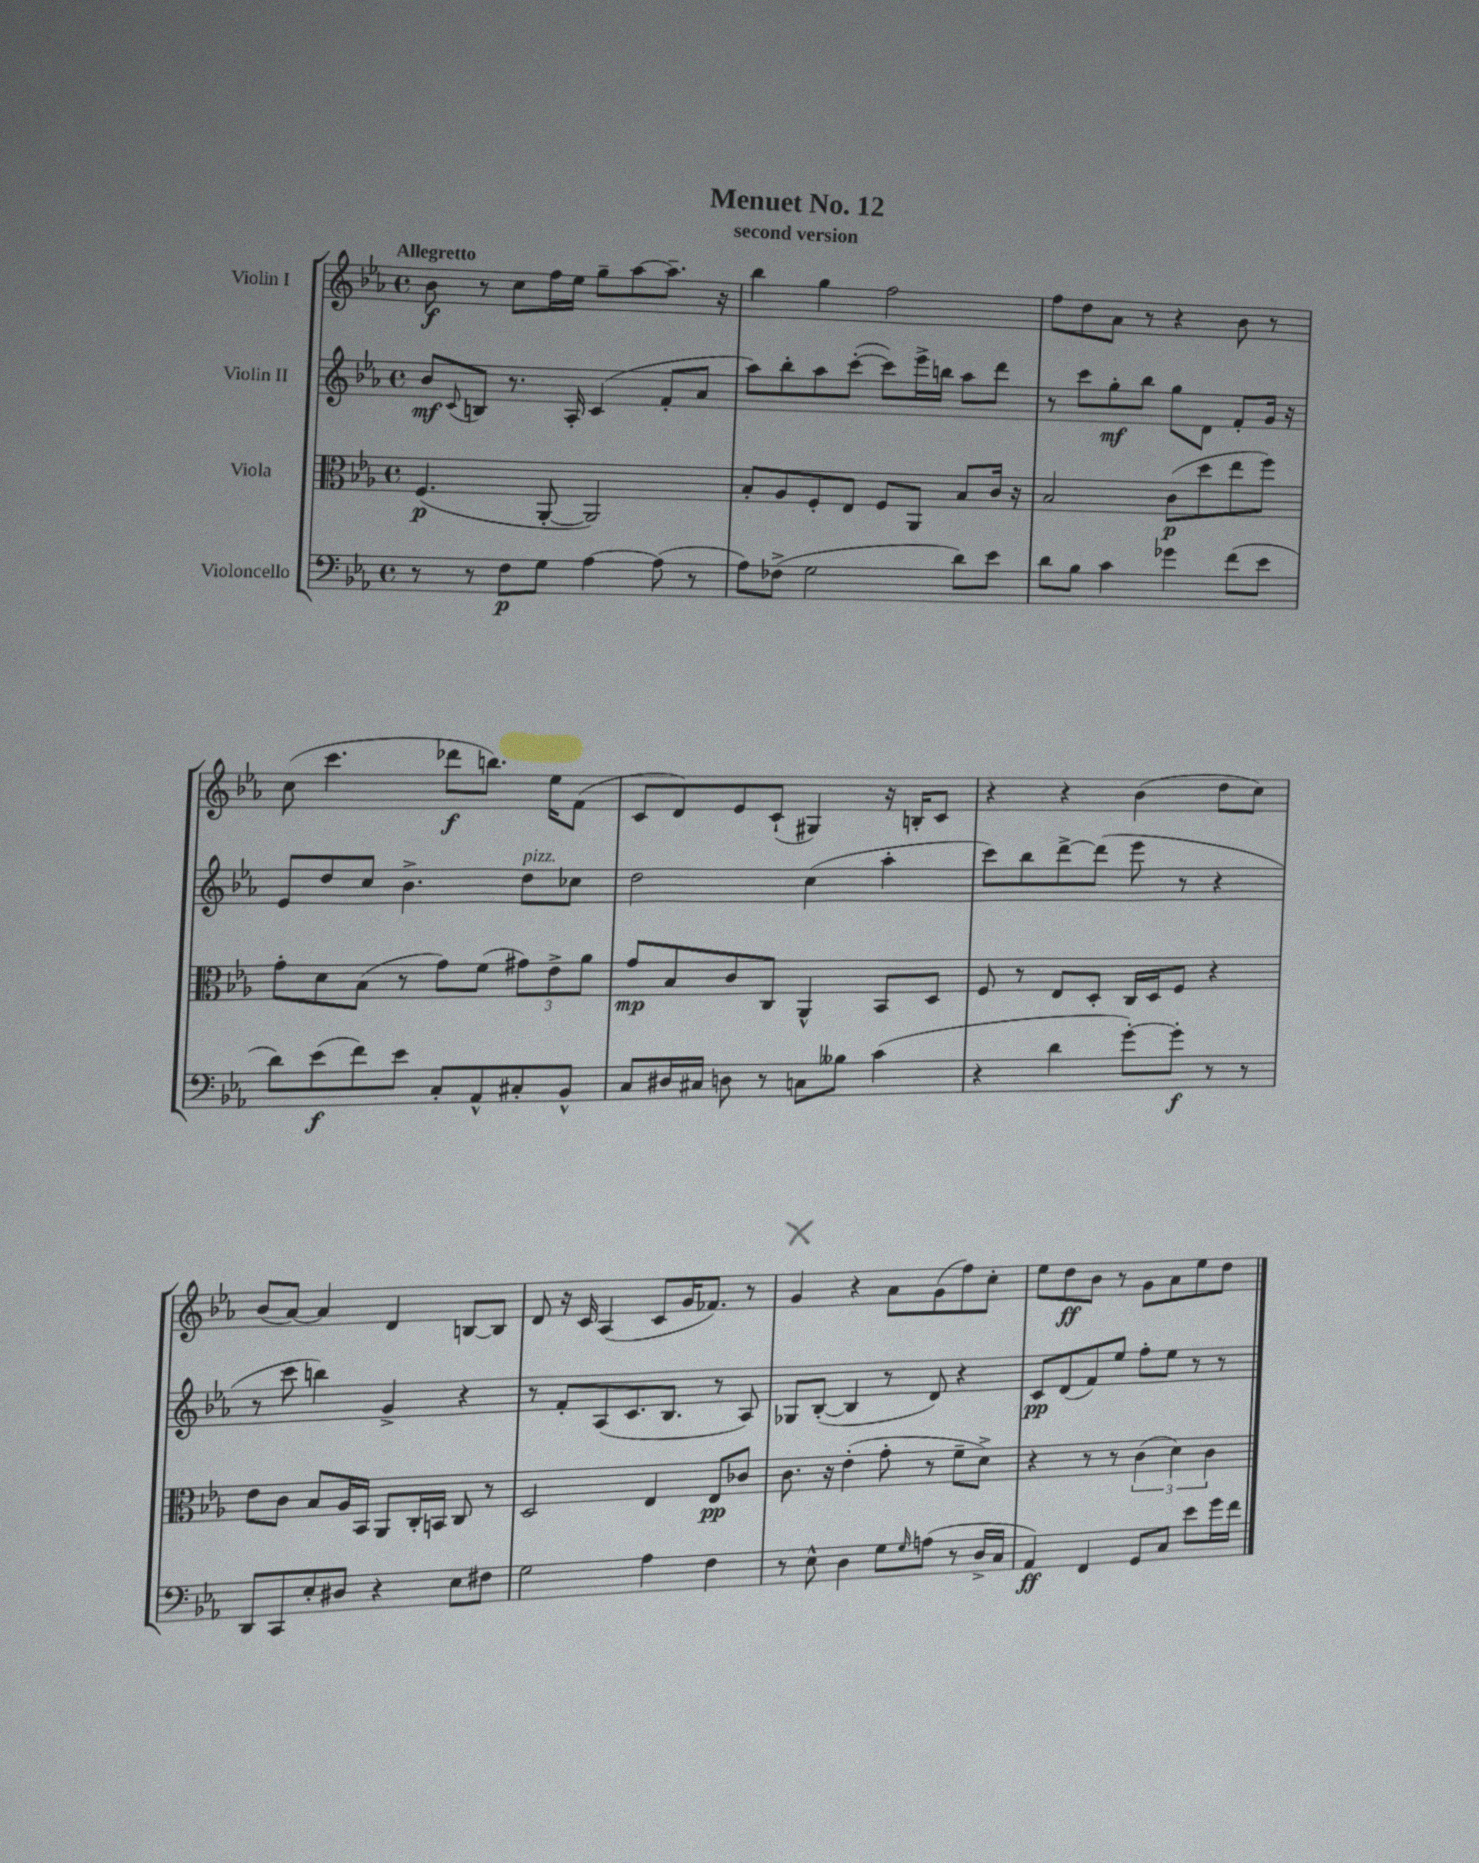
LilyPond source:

\header { title = "Menuet No. 12" subtitle = "second version" }
<<
\new StaffGroup <<
\new Staff = "s0" \with { instrumentName = "Violin I" } {
    \clef treble \key ees \major \defaultTimeSignature \time 4/4 \tempo "Allegretto"
    bes'8\f r8 c''8 f''16 ees''16 g''8-- aes''8~ aes''8.-- r16 |
    bes''4 g''4 f''2 |
    f''8 d''8 aes'8 r8 r4 bes'8 r8 |
    c''8( c'''4. des'''8\f b''8.) ees''16 f'8( |
    c'8 d'8) ees'8 c'8-!( gis4) r16 b16-. c'8 |
    r4 r4 bes'4( d''8 c''8) |
    bes'8( aes'8~) aes'4 d'4 b8~ b8 |
    d'8 r16 c'16 aes4( c'8 g'16 fes'8.) r8 |
    g'4 r4 aes'8 g'8( f''8) c''8-. |
    ees''8 d''8\ff bes'8 r8 g'8 aes'8 ees''8 d''8 \bar "|." |
}
\new Staff = "s1" \with { instrumentName = "Violin II" } {
    \clef treble \key ees \major \defaultTimeSignature \time 4/4
    bes'8\mf \appoggiatura { c'8 } b8 r8. aes16-. c'4( f'8-. aes'8 |
    aes''8) bes''8-. aes''8 c'''8~-.( c'''8) ees'''16-> b''16 aes''8 d'''8 |
    r8 c'''8 g''8-.\mf bes''8 g''8 d'8 f'8-. g'16 r16 |
    ees'8 d''8 c''8 bes'4.-> d''8^\markup { \italic "pizz." } ces''8 |
    d''2 c''4( aes''4-. |
    c'''8) bes''8 d'''8~-> d'''8( ees'''8 r8 r4 |
    r8 c'''8 b''4) g'4-> r4 |
    r8 f'8-. aes8( c'8. bes8. r8 aes8) |
    ges8 bes8~-.( bes4 r8 d'8) r4 |
    c'8\pp d'8( f'8) ees''8 f''8-. ees''8 r8 r8 \bar "|." |
}
\new Staff = "s2" \with { instrumentName = "Viola" } {
    \clef alto \key ees \major \defaultTimeSignature \time 4/4
    f4.\p( aes,8~-. aes,2) |
    bes8-. aes8 f8-. ees8 f8 aes,8 bes8 c'16 r16 |
    bes2 c'8\p( d''8 ees''8 f''8) |
    g'8-. d'8 bes8( r8 g'8) f'8( \tuplet 3/2 { gis'8) ees'8-> aes'8 } |
    g'8\mp bes8 c'8 c8 aes,4-^ bes,8 d8 |
    f8 r8 ees8 d8-. c16 d16 f8 r4 |
    ees'8 c'8 bes8 aes16 bes,16 aes,8 c16-. b,16 c8 r8 |
    d2 ees4 ees8\pp ces'8 |
    c'8. r16 ees'4-.( g'8-. r8 f'8-- d'8->) |
    r4 r8 r8 \tuplet 3/2 { c'4( d'4) c'4 } \bar "|." |
}
\new Staff = "s3" \with { instrumentName = "Violoncello" } {
    \clef bass \key ees \major \defaultTimeSignature \time 4/4
    r8 r8 f8\p g8 aes4~ aes8( r8 |
    aes8) fes8->( g2 d'8) ees'8 |
    d'8 bes8 c'4 ges'4 f'8( ees'8 |
    d'8) ees'8\f( f'8) ees'8 c8-. aes,8-^ cis8-. bes,8-^ |
    c8 dis16 cis16 d8 r8 c8 beses8 c'4( |
    r4 d'4 g'8~-.) g'8-.\f r8 r8 |
    d,8 c,8 ees8-. dis8 r4 ees8 fis8 |
    g2 aes4 f4 |
    r8 ees8-^ d4 g8 \grace { g16 } a8( r8 d16-> c16 |
    aes,4\ff) f,4 g,8 c8 ees'8 g'16 f'16 \bar "|." |
}
>>
>>
\layout { \context { \Score \remove "Bar_number_engraver" } }
